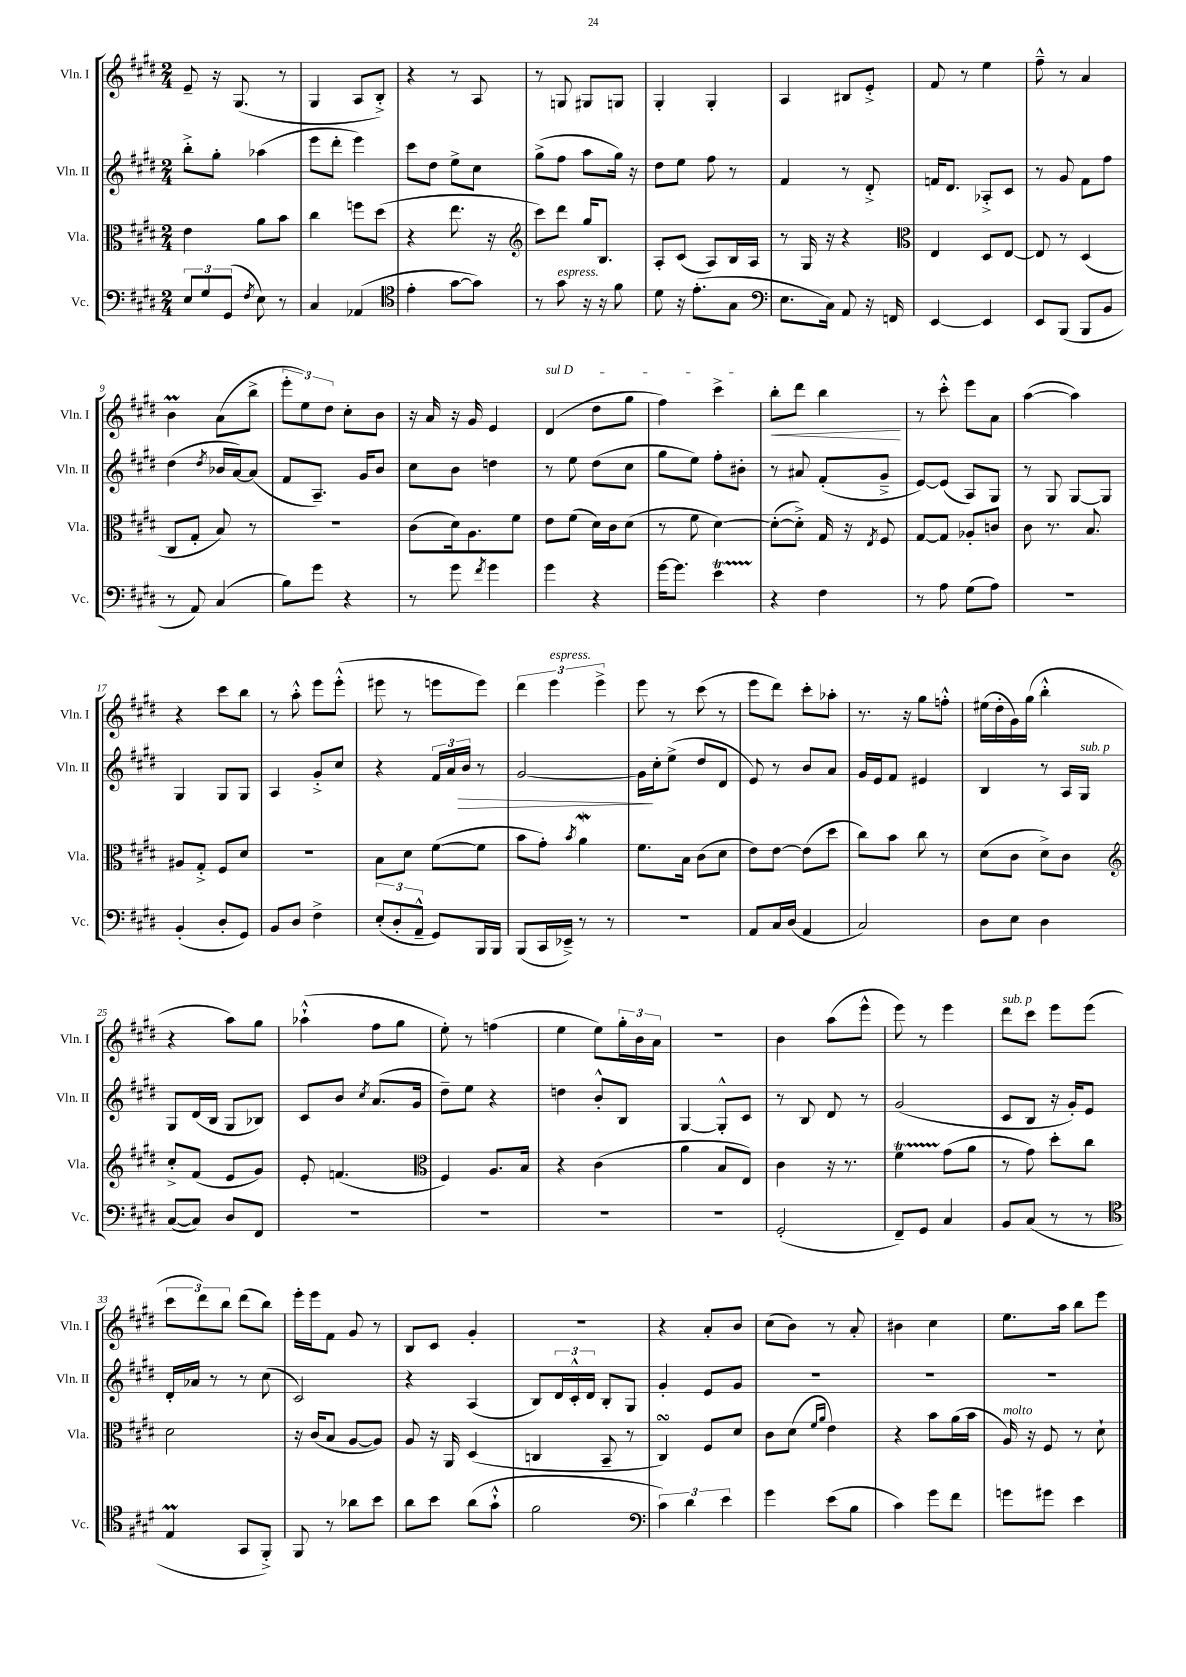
<<
\new StaffGroup <<
\new Staff = "s0" \with { instrumentName = "Vln. I" shortInstrumentName = "Vln. I" } {
    \clef treble \key e \major \numericTimeSignature \time 2/4
    e'8-- r16 gis8.( r8 |
    gis4 a8 b8-.->) |
    r4 r8 a8 |
    r8 g8 gis8 g8 |
    gis4-. gis4-. |
    a4 bis8 e'8-.-> |
    fis'8 r8 e''4 |
    fis''8---^ r8 a'4 |
    b'4\prall a'8( b''8-> |
    \tuplet 3/2 { e'''8-. e''8) dis''8 } cis''8-. b'8 |
    r16 a'16 r16 gis'16 e'4 |
    \once \override TextSpanner.bound-details.left.text = \markup { \italic "sul D" } dis'4\startTextSpan( dis''8 gis''8 |
    fis''4) cis'''4->\stopTextSpan |
    b''8-.\< dis'''8 b''4\! |
    r8 cis'''8-.-^ e'''8 a'8 |
    a''4~( a''4) |
    r4 cis'''8 b''8 |
    r8 a''8-.-^ e'''8 e'''8-.-^( |
    eis'''8 r8 e'''8 e'''8) |
    \tuplet 3/2 { dis'''4 e'''4^\markup { \italic "espress." } e'''4-> } |
    e'''8 r8 cis'''8( r8 |
    e'''8 dis'''8) cis'''8-. aes''8-. |
    r8. r16 gis''8 f''8-.-^ |
    eis''16( dis''16-. gis'16) gis''16( b''4-.-^ |
    r4 a''8) gis''8 |
    aes''4-!-^( fis''8 gis''8 |
    e''8-.) r8 f''4( |
    e''4 e''8) \tuplet 3/2 { gis''16-. b'16 a'16 } |
    r2 |
    b'4 a''8( e'''8-^ |
    e'''8) r8 e'''4 |
    dis'''8^\markup { \italic "sub. p" } cis'''8 e'''8 e'''8( |
    \tuplet 3/2 { cis'''8 dis'''8) b''8 } dis'''8( b''8) |
    e'''16-. e'''16 fis'8 gis'8 r8 |
    b8 cis'8 gis'4-. |
    r2 |
    r4 a'8-. b'8 |
    cis''8( b'8) r8 a'8-. |
    bis'4 cis''4 |
    e''8. a''16 b''8 e'''8 \bar "|." |
}
\new Staff = "s1" \with { instrumentName = "Vln. II" shortInstrumentName = "Vln. II" } {
    \clef treble \key e \major \numericTimeSignature \time 2/4
    b''8-.-> gis''8-. aes''4( |
    e'''8 dis'''8-. e'''4) |
    cis'''8 dis''8 e''8-> cis''8 |
    gis''8->( fis''8 a''8 gis''16) r16 |
    dis''8 e''8 fis''8 r8 |
    fis'4 r8 dis'8-.-> |
    f'16 dis'8. aes8-.-> cis'8 |
    r8 gis'8 fis'8 fis''8 |
    dis''4( \acciaccatura { dis''8 } bes'16 a'16~) a'8( |
    fis'8 a8.--) gis'16 b'8 |
    cis''8 b'8 d''4 |
    r8 e''8 dis''8( cis''8 |
    gis''8 e''8) fis''8-. bis'8-. |
    r8 ais'8 fis'8-.( gis'8---> |
    e'8~) e'8( a8) gis8 |
    r8 gis8 gis8~ gis8 |
    gis4 gis8 gis8 |
    a4 gis'8-.-> cis''8 |
    r4 \tuplet 3/2 { fis'16 a'16 b'16\> } r8 |
    gis'2~ |
    gis'16\! cis''16-. e''8->( dis''8 dis'8 |
    e'8) r8 b'8 a'8 |
    gis'16 e'16 fis'8 eis'4 |
    b4 r8 a16 gis16^\markup { \italic "sub. p" } |
    gis8 dis'16( b16 gis8 bes8) |
    cis'8 b'8 \acciaccatura { cis''8 } a'8.( gis'16 |
    dis''8--) e''8 r4 |
    d''4 b'8-.-^ b8 |
    gis4~ gis8-.-^ cis'8 |
    r8 b8 dis'8 r8 |
    gis'2( |
    cis'8 b8 r16 gis'16-.) e'8 |
    dis'16-. aes'16 r8 r8 cis''8( |
    cis'2) |
    r4 a4( |
    b8) \tuplet 3/2 { dis'16 cis'16-.-^ dis'16 } b8-. gis8 |
    gis'4-. e'8 gis'8 |
    R2 |
    R2 |
    R2 \bar "|." |
}
\new Staff = "s2" \with { instrumentName = "Vla." shortInstrumentName = "Vla." } {
    \clef alto \key e \major \numericTimeSignature \time 2/4
    e'4 a'8 b'8 |
    cis''4 f''8 dis''8( |
    r4 e''8. r16 |
    \clef treble cis'''8) dis'''8 gis''16 b8. |
    a8-. cis'8( a8) b16 a16 |
    r8 gis16 r16 r4 |
    \clef alto e4 dis8 e8~ |
    e8 r8 dis4( |
    cis8 gis8-. b8) r8 |
    R2 |
    cis'8( dis'16) a8. fis'8 |
    e'8 fis'8( dis'16) cis'16 dis'8( |
    r8 fis'8 dis'4~) |
    dis'8~-.( dis'8-.->) gis16 r16 \acciaccatura { e8 } fis8 |
    gis8~ gis8 aes8-. c'8 |
    cis'8 r8. b8. |
    ais8 gis8-.-> fis8 dis'8 |
    R2 |
    b8 dis'8 fis'8~( fis'8 |
    b'8 gis'8-.) \acciaccatura { b'8 } a'4\mordent |
    fis'8. b16 cis'8( dis'8 |
    e'8) e'8~ e'8( dis''8 |
    cis''8) b'8 cis''8 r8 |
    dis'8( cis'8 dis'8->) cis'8 |
    \clef treble cis''8-.-> fis'8( e'8 gis'8) |
    e'8-. f'4.( |
    \clef alto fis4) a8. b16 |
    r4 cis'4( |
    a'4 b8 e8) |
    cis'4 r16 r8. |
    fis'4\startTrillSpan gis'8\stopTrillSpan( a'8 |
    r8 gis'8) dis''8-. cis''8 |
    dis'2 |
    r16 cis'16( b8 a8~ a8) |
    a8 r16 a,16 dis4( |
    c4 b,8-- r8 |
    cis4\turn) fis8 dis'8 |
    cis'8 dis'8( \grace { fis'16 a'16 } e'4) |
    r4 b'8 a'16( b'16 |
    a16^\markup { \italic "molto" }) r16 fis8 r8 dis'8-! \bar "|." |
}
\new Staff = "s3" \with { instrumentName = "Vc." shortInstrumentName = "Vc." } {
    \clef bass \key e \major \numericTimeSignature \time 2/4
    \tuplet 3/2 { e8 gis8 gis,8( } \acciaccatura { fis8 } e8) r8 |
    cis4 aes,4( |
    \clef tenor e'4-. gis'8~ gis'8) |
    r8 gis'8^\markup { \italic "espress." } r16 r16 fis'8 |
    dis'8 r16 e'8.-.( gis8 |
    \clef bass e8. cis16) a,8 r16 f,16 |
    e,4~ e,4 |
    e,8 b,,8( b,,8 b,8 |
    r8 a,8) cis4( |
    b8) gis'8 r4 |
    r8 gis'8 \acciaccatura { fis'8 } gis'4 |
    gis'4 r4 |
    gis'16~ gis'8. e'4\startTrillSpan |
    r4\stopTrillSpan fis4 |
    r8 a8 gis8( a8) |
    r2 |
    b,4-.( dis8-. gis,8) |
    b,8 dis8 fis4-> |
    \tuplet 3/2 { e8-.( dis8-. a,8---^ } gis,8) b,,16 b,,16 |
    b,,8( cis,16 ees,16--->) r8 r8 |
    r2 |
    a,8 cis16 dis16( a,4 |
    cis2) |
    dis8 e8 dis4 |
    cis8~( cis8) dis8 fis,8 |
    R2 |
    R2 |
    R2 |
    R2 |
    gis,2-.( |
    fis,8--) gis,8 cis4 |
    b,8 cis8( r8 r8 |
    \clef tenor e4\prall gis,8 fis,8-.->) |
    fis,8 r8 aes'8 b'8 |
    a'8 b'8 a'8( gis'8-!-^ |
    fis'2 |
    \clef bass \tuplet 3/2 { cis'4) dis'4 e'4 } |
    gis'4 e'8( b8 |
    cis'4) gis'8 fis'8 |
    g'8 gis'8 e'4 \bar "|." |
}
>>
>>
